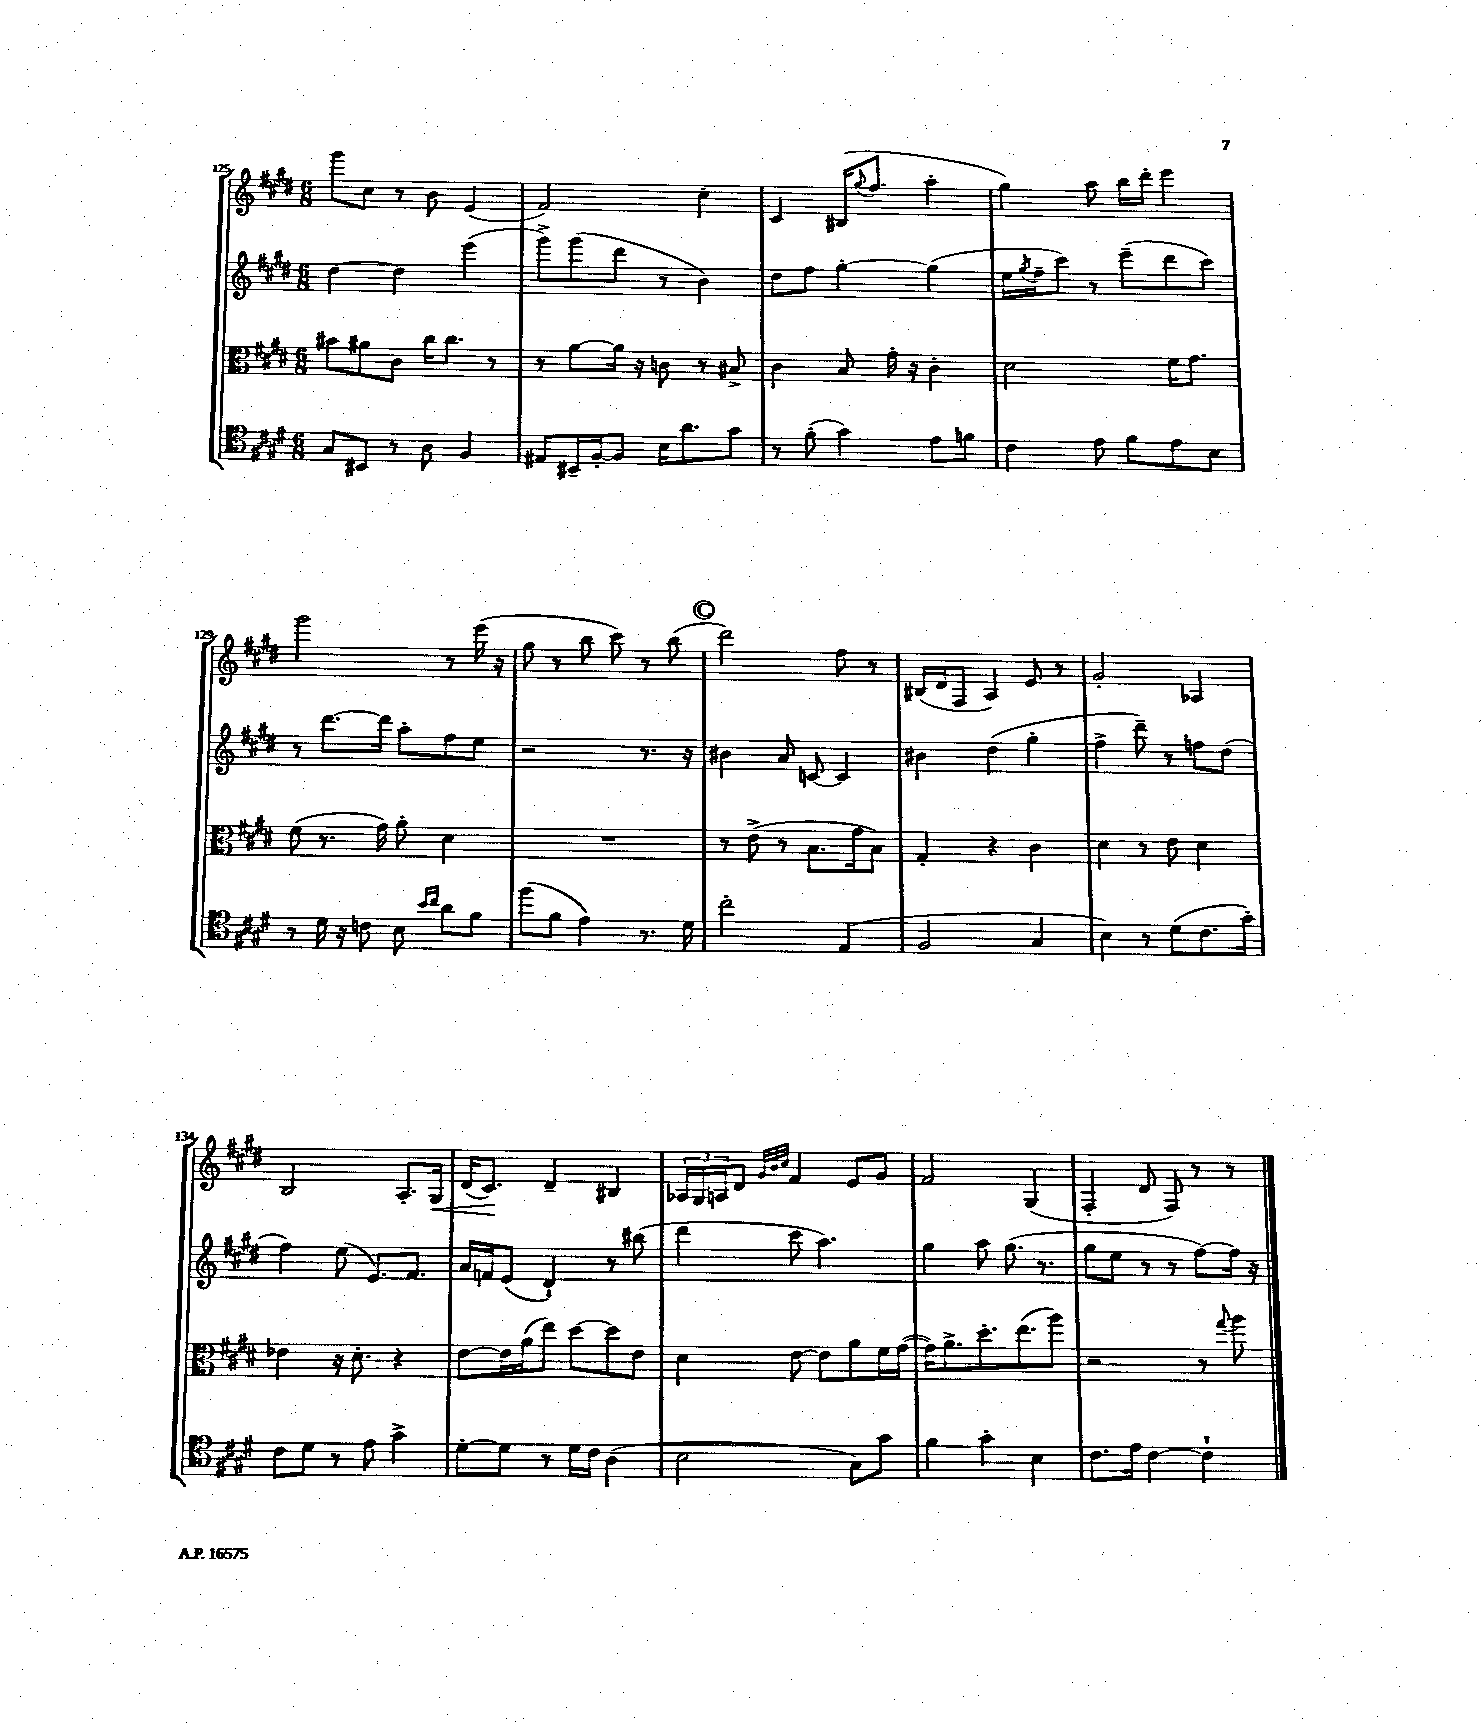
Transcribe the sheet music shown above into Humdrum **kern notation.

**kern	**kern	**kern	**kern
*staff4	*staff3	*staff2	*staff1
*clefC4	*clefC3	*clefG2	*clefG2
*k[f#c#g#d#]	*k[f#c#g#d#]	*k[f#c#g#d#]	*k[f#c#g#d#]
*M6/8	*M6/8	*M6/8	*M6/8
8G#/L	8b#\L	[4dd#\	8ggg#\L
8BB#/J	8a#\	.	8cc#\J
8r	8c#\J	4dd#\]	8r
8A\	16cc#\LK	.	8b\
.	8.cc#\J	.	.
4F#/	.	(4eee\	(4e/
.	8r	.	.
=	=	=	=
8E#/L	8r	8ggg#^\L)	2f#/)
16BB#~/L	[8a\L	(8ggg#\	.
[16F#'/J	.	.	.
8F#/]J	16a\]Jk	8ddd#\J	.
.	16r	.	.
16B\LK	8c\	8r	.
8.a\	.	.	.
.	8r	4b\)	4cc#'\
8g#\J	8B#^/	.	.
=	=	=	=
8r	4c#\	8dd#\L	4c#/
(8f#'\	.	8ff#\J	.
4g#\)	8B/	[4gg#'\	(16B#/LK
.	.	.	8qqgg#/
.	.	.	8.ff#/J
.	16g#'\	.	.
.	16r	.	.
8e\L	4c#'\	(4gg#\]	4aa'\
8f\J	.	.	.
=	=	=	=
4c#\	2d#\	16ee\LL	4gg#\)
.	.	8qgg#/	.
.	.	16ff#~\J	.
.	.	8ccc#\J)	.
8e\	.	8r	8aa\
8f#\L	.	(8eee~\L	16bb\LL
.	.	.	16ddd#'\JJ
8e\	16f#\LK	8ddd#\	4eee\
.	8.g#\J	.	.
8B\J	.	8ccc#\J)	.
=	=	=	=
8r	(8f#\	8r	2ggg#\
16d#\	8.r	[8.ddd#\L	.
16r	.	.	.
8c\	.	.	.
.	16g#\)	16ddd#\]Jk	.
8B\	8a'\	8aa'\L	.
16qqb/LL	.	.	.
16qqcc#/JJ	.	.	.
8a\L	4d#\	8ff#\	8r
8f#\J	.	8ee\J	(16eee\
.	.	.	16r
=	=	=	=
(8ff#\L	2.r	2r	8gg#\
8f#\J	.	.	8r
4e\)	.	.	8bb\
.	.	.	8ccc#\)
8.r	.	8.r	8r
.	.	.	(8bb\
16d#\	.	16r	.
=	=	=	=
2cc#'\	8r	4b#\	2ddd#\)
.	(8e^\	.	.
.	8r	8a/	.
.	8.B\L	[8c/	.
(4E/	.	4c/]	8ff#\
.	16g#\k	.	.
.	8B\J)	.	8r
=	=	=	=
2F#/	4G#'/	4b#\	(16B#/LL
.	.	.	16d#/J
.	.	.	8F#/J
.	4r	(4dd#\	4A/)
4G#/	4c#\	4gg#'\	8e/
.	.	.	8r
=	=	=	=
4B\)	4d#\	4ff#^\	2g#'/
8r	8r	8ddd#~\)	.
(8d#\L	8e\	8r	.
8.c#\	4d#\	8ff\L	4A-/
.	.	(8dd#\J	.
16g#'\Jk)	.	.	.
=	=	=	=
8c#\L	4e-\	4ff#\)	2B/
8d#\J	.	.	.
8r	16r	(8ee\	.
.	8.d#'\	.	.
8e\	.	8.e/L)	.
4g#^\	4r	.	8.A'/L
.	.	8.f#/J	.
.	.	.	16G#/Jk
=	=	=	=
[8d#'\L	[8e\L	16a/LL	(16d#/LK
.	.	16f/J	8.c#/J)
8d#\]J	16e\]L	(8e/J	.
.	(16a\J	.	.
8r	8ee\J)	4d#`/)	4d#~/
16d#\LL	[8dd#\L	.	.
16c#\JJ	.	.	.
(4A\	8dd#\]	8r	4B#/
.	8e\J	(8bb#\	.
=	=	=	=
2B\	4d#\	4ddd#\	24A-/LL
.	.	.	24G#/
.	.	.	24A/J
.	.	.	8d#/J
.	.	.	32qqg#/LLL
.	.	.	32qqb/
.	.	.	32qqcc#/JJJ
.	[8e\	8ccc#\	4f#/
.	8e\]L	4.aa\)	.
8G#\L)	8a\	.	8e/L
8g#\J	16f#\L	.	8g#/J
.	([16g#\JJ	.	.
=	=	=	=
4f#\	16g#\]LK)	4gg#\	2f#/
.	8.a^\	.	.
4g#'\	8.dd#'\	8aa\	.
.	.	(8.gg#\	.
.	(8.ee\	.	.
4B\	.	.	(4G#/
.	.	8.r	.
.	8aa\J)	.	.
=	=	=	=
8.c#\L	2r	8gg#\L	4F#'/
.	.	8ee\J	.
16e\Jk	.	.	.
[4c#\	.	8r	8d#/
.	.	8r	8F#/)
4c#`\]	8r	[8ff#\L)	8r
.	8qqgg#/	.	.
.	8aa\	16ff#\]Jk	8r
.	.	16r	.
==	==	==	==
*-	*-	*-	*-
